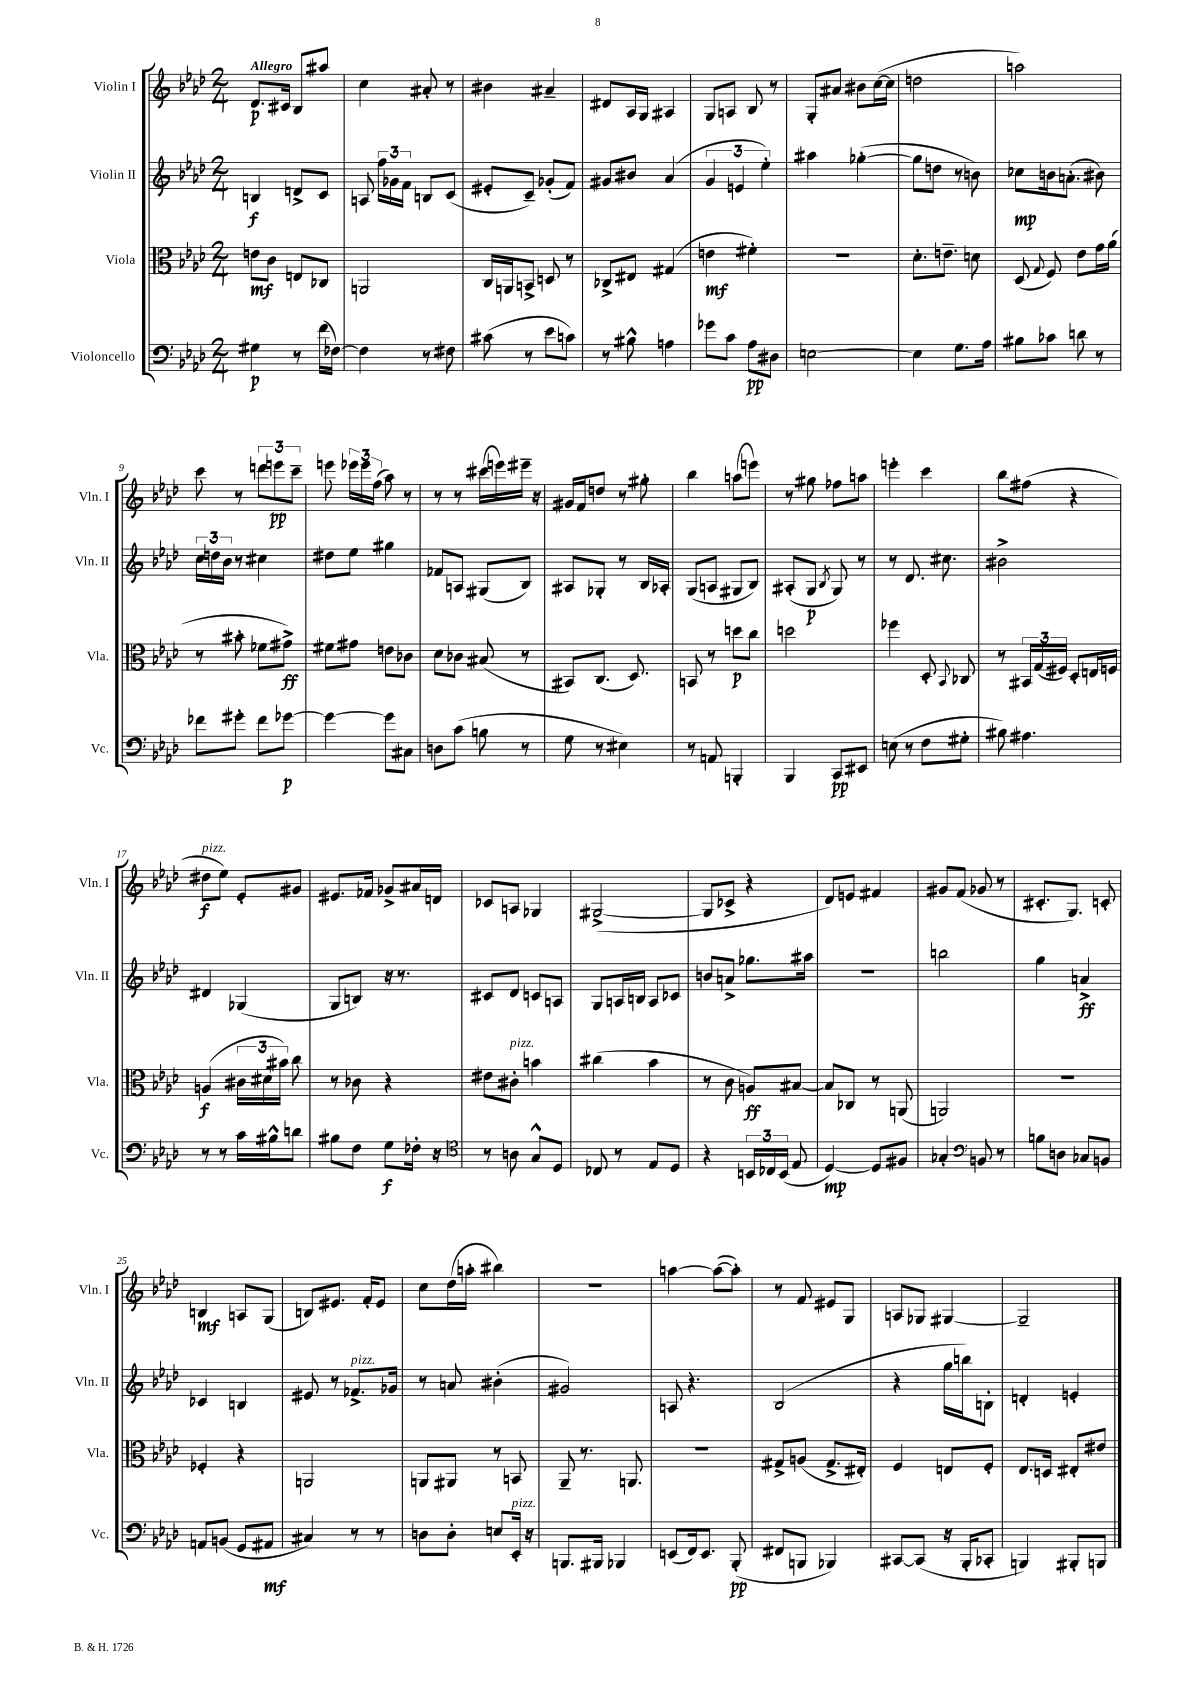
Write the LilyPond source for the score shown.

<<
\new StaffGroup <<
\new Staff = "s0" \with { instrumentName = "Violin I" shortInstrumentName = "Vln. I" } {
    \clef treble \key aes \major \numericTimeSignature \time 2/4 \tempo "Allegro"
    \autoBeamOff des'8.[\p cis'16] bes8[ ais''8] |
    c''4 ais'8-. r8 |
    bis'4 ais'4-- |
    dis'8[ aes16 g16] ais4 |
    g8[ a8] bes8 r8 |
    g8[-. ais'8] bis'8[ c''16~( c''16] |
    d''2 |
    a''2) |
    c'''8 r8 \tuplet 3/2 { d'''8[ e'''8\pp c'''8]-- } |
    e'''8 \tuplet 3/2 { ees'''16[ ees'''16 f''16]( } aes''8) r8 |
    r8 r8 cis'''16[( e'''16) eis'''16]-- r16 |
    gis'16[ f'16 d''8] r8 gis''8-. |
    bes''4 a''8[( e'''8]) |
    r8 gis''8 fes''8[ a''8] |
    e'''4-. c'''4 |
    bes''8[ fis''8]( r4 |
    dis''8[\f^\markup { \italic "pizz." } ees''8]) ees'8[-. gis'8] |
    eis'8.[ fes'16] ges'8[-> ais'16 d'16] |
    ces'8[ a8] ges4 |
    gis2~->( |
    gis8[ ces'8]-> r4 |
    des'8[) e'8] fis'4 |
    gis'8[ f'8]( ges'8 r8 |
    cis'8.[-. g8.]) c'8-. |
    b4\mf a8[ g8]( |
    b8[) eis'8.] f'16[-. eis'8] |
    c''8[ des''16( a''16]-. bis''4) |
    R2 |
    a''4~ a''8[~( a''8]-.) |
    r8 f'8 eis'8[ g8] |
    a8[ ges8] gis4~ |
    gis2-- \bar "|." |
}
\new Staff = "s1" \with { instrumentName = "Violin II" shortInstrumentName = "Vln. II" } {
    \clef treble \key aes \major \numericTimeSignature \time 2/4
    \autoBeamOff b4\f d'8[-> c'8] |
    a8 \tuplet 3/2 { f''16[ ges'16 f'16] } b8[ c'8]( |
    eis'8[-. c'8]--) ges'8[-.( f'8]) |
    gis'8[ bis'8] aes'4( |
    \tuplet 3/2 { g'4 e'4 ees''4-.) } |
    ais''4 ges''4~-.( |
    ges''8[ d''8] r8 b'8) |
    ces''8[\mp b'16 a'8.]-.( bis'8) |
    \tuplet 3/2 { c''16[ d''16 bes'16] } r8 cis''4 |
    dis''8[ ees''8] gis''4 |
    fes'8[ a8] gis8[( bes8]) |
    ais8[ ges8]-. r8 bes16[ aes16]-. |
    g8[( a8] gis8[ bes8]) |
    ais8[-.( g8]\p \acciaccatura { bes8 } g8) r8 |
    r8 des'8. cis''8. |
    bis'2-> |
    dis'4 ges4( |
    g8[ b8]) r16 r8. |
    cis'8[ des'8] c'8[ a8] |
    g8[ a16 b16] a8[ ces'8] |
    b'8[ a'8]-> ges''8.[ ais''16] |
    R2 |
    b''2 |
    g''4 a'4->\ff |
    ces'4 b4 |
    eis'8 r8 fes'8.[->^\markup { \italic "pizz." } ges'16] |
    r8 a'8 bis'4-.( |
    gis'2) |
    a8 r4. |
    bes2( |
    r4 g''16[ b''16) b8]-. |
    d'4-. e'4-. \bar "|." |
}
\new Staff = "s2" \with { instrumentName = "Viola" shortInstrumentName = "Vla." } {
    \clef alto \key aes \major \numericTimeSignature \time 2/4
    \autoBeamOff e'8[\mf c'8] e8[ ces8] |
    a,2 |
    c16[ a,16 b,8]-> d8 r8 |
    ces8[-> eis8] gis4( |
    e'4\mf fis'4-.) |
    R2 |
    des'8.[-. e'8.]-- d'8 |
    des8( \appoggiatura { g8 } f8) ees'8[ g'16 aes'16]( |
    r8 bis'8-. fes'8[ gis'8]->\ff) |
    fis'8[ gis'8] e'8[ ces'8] |
    des'8[ ces'8] bis8( r8 |
    bis,8[) c8.]( des8.) |
    b,8 r8 d''8[\p c''8] |
    d''2 |
    fes''4 des8-. \appoggiatura { bes,8 } ces8 |
    r8 \tuplet 3/2 { bis,16[ g16( fis16]) } des8[-. e16 f16] |
    a4\f( \tuplet 3/2 { cis'16[ dis'16 bis'16]) } c''8 |
    r8 ces'8 r4 |
    eis'8[ cis'8]-.^\markup { \italic "pizz." } b'4 |
    cis''4( bes'4 |
    r8 c'8 a8[\ff) bis8]~ |
    bis8[ ces8] r8 a,8( |
    a,2) |
    r2 |
    fes4-. r4 |
    a,2 |
    a,8[ ais,8] r8 b,8 |
    aes,8-- r8. a,8. |
    R2 |
    gis8[-> a8]( gis8.[-> eis16]-.) |
    f4 e8[ f8]-. |
    ees8.[ d16] eis8[-. eis'8] \bar "|." |
}
\new Staff = "s3" \with { instrumentName = "Violoncello" shortInstrumentName = "Vc." } {
    \clef bass \key aes \major \numericTimeSignature \time 2/4
    \autoBeamOff gis4\p r8 f'16[( fes16]~) |
    fes4 r8 fis8 |
    cis'8( r8 ees'8[ c'8]) |
    r8 bis8-^ a4 |
    ges'8[ c'8] aes8[\pp dis8] |
    e2~ |
    e4 g8.[ aes16] |
    bis8[ ces'8] d'8 r8 |
    fes'8[ gis'8]-. fes'8[ ges'8]~\p |
    ges'4~ ges'8[ cis8] |
    d8[ c'8]( b8 r8 |
    g8 r8 eis4) |
    r8 a,8 b,,4-. |
    bes,,4 c,8[\pp eis,8] |
    e8( r8 f8[ gis8]-. |
    bis8) ais4. |
    r8 r8 c'16[ bis16-^ d'8] |
    bis8[ f8] g8[\f fes16]-. r16 |
    \clef tenor r8 a8 g8[-^ des8] |
    ces8 r8 ees8[ des8] |
    r4 \tuplet 3/2 { b,16[ ces16 b,16]( } ees8 |
    des4~\mp) des8[ fis8] |
    ges4-. \clef bass b,8 r8 |
    b8[ d8] ces8[ b,8] |
    a,8[ b,8]( g,8[ ais,8]\mf |
    cis4) r8 r8 |
    d8[ d8]-. e8[ ees,16]-.^\markup { \italic "pizz." } r16 |
    b,,8.[ bis,,16] bes,,4 |
    e,8[( f,16) e,8.] bes,,8-.\pp( |
    fis,8[ b,,8] bes,,4) |
    cis,8[~ cis,8]( r16 bes,,16[-. ces,8]-. |
    b,,4) bis,,8[-. b,,8] \bar "|." |
}
>>
>>
